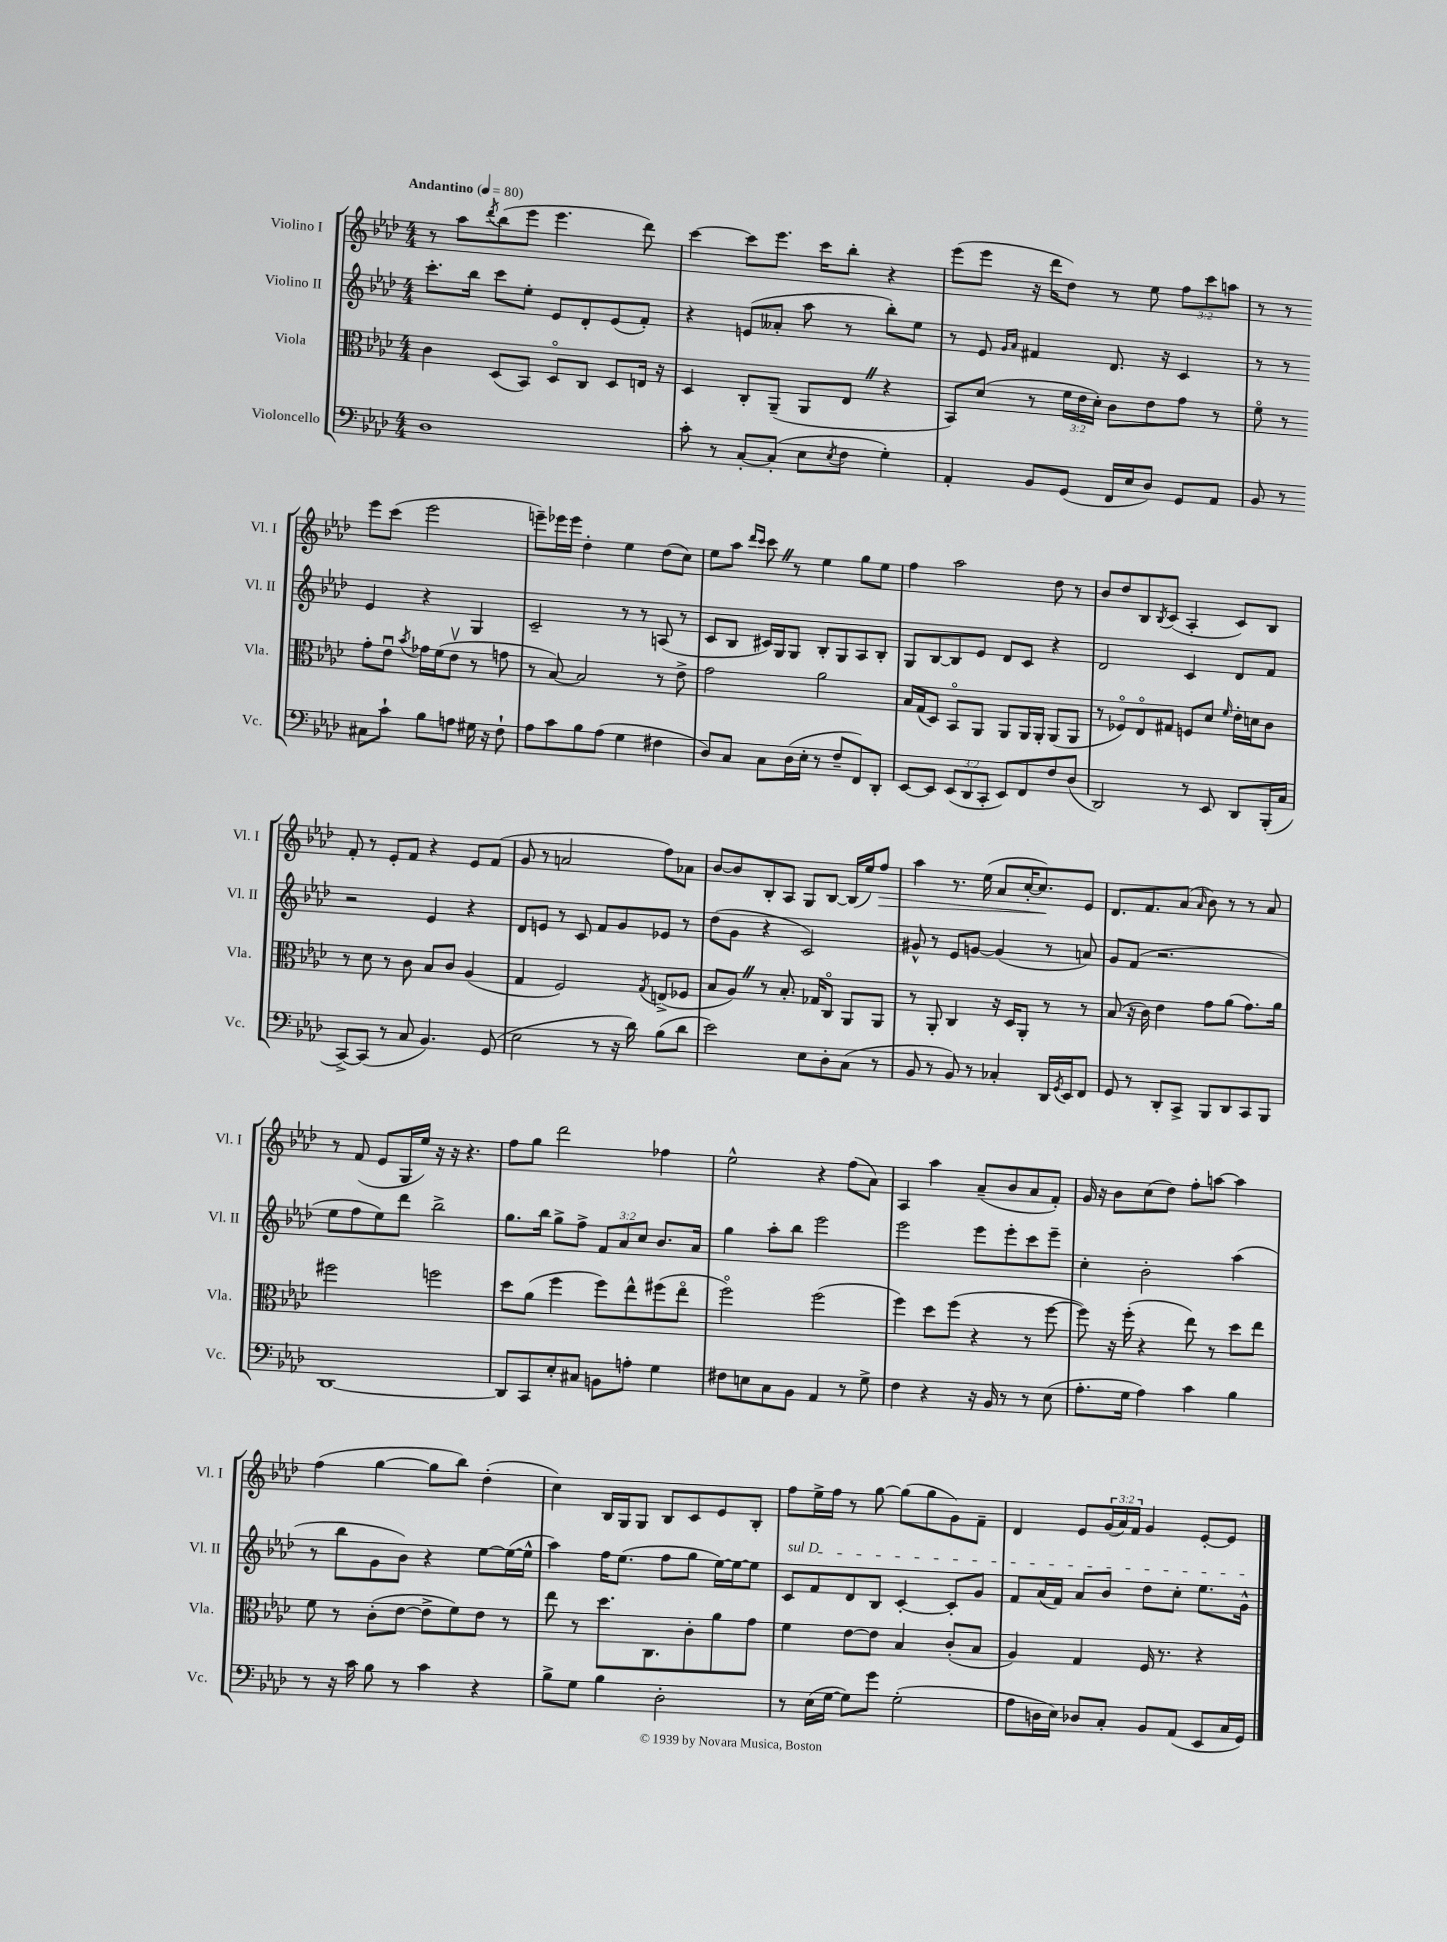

**kern	**kern	**kern	**kern
*staff4	*staff3	*staff2	*staff1
*clefF4	*clefC3	*clefG2	*clefG2
*k[b-e-a-d-]	*k[b-e-a-d-]	*k[b-e-a-d-]	*k[b-e-a-d-]
*M4/4	*M4/4	*M4/4	*M4/4
*MM80	*MM80	*MM80	*MM80
1D-	4c	8.ccc'	8r
.	.	.	8aa-
.	.	16bb-	.
.	.	.	8qddd-
.	(8D-	8ccc	(8bb-
.	8BB-)	8ee-'	8eee-
.	8D-o	8e-	4.eee-
.	8C	8d-'	.
.	8D-	(8e-	.
.	16E	8f')	8ddd-)
.	16r	.	.
=	=	=	=
8c'	4D-	4r	[4ccc
8r	.	.	.
[8C'	8C'	(8e	8ccc]
(8C']	(8AA-~	8a--'	8.eee-
8E-	8AA-	8aa-	.
.	.	.	16ccc
8qE-	.	.	.
8F	8E-	8r	8bb-'
4G')	4r	8bb-')	4r
.	.	8ee-	.
=	=	=	=
4AA-'	8BB-)	8r	(8eee-
.	(8d-	8e-	8eee-
.	.	16qqg	.
.	.	16qqa-	.
8BB-	8r	4f#	16r
.	.	.	16ddd-
(8GG	24f	.	8dd-)
.	24e-	.	.
.	24d-')	.	.
16FF	8c	8.d-	8r
16E-	.	.	.
8D-)	8e-	.	8ee-
.	.	16r	.
8GG	8g	4c	12ff
.	.	.	12ccc
8AA-	8r	.	.
.	.	.	12aa
=	=	=	=
8BB-	8fo	8r	8r
8r	8r	8r	8r
8C#	8g'	4e-	8eee-
8c`	8e-u	.	(8ccc
.	8qb-	.	.
8B-	16g-	4r	2eee-
.	(16f	.	.
8A	8e-v	.	.
16G#	8r	4G	.
16r	.	.	.
8F`	8g	.	.
=	=	=	=
8A-	8r	2c~	8eee~)
8c	[8B-)	.	16eee-
.	.	.	16eee-
8B-	2B-]	.	4dd-'
(8A-	.	.	.
4G	.	8r	4ee-
.	.	8r	.
4F#	8r	(8A	(8dd-
.	8e-^	8r	8cc)
=	=	=	=
8D-)	2g	8c	8ee-
8C	.	8B-	8aa-
.	.	.	16qqddd-
.	.	.	16qqccc
8C	.	16c#)	8ccc
.	.	16G	.
(16D-	.	8G	8r
16E-'	.	.	.
8r	2a-	8B-'	4ee-
8F~	.	8G	.
8FF)	.	8A-	8gg
8DD-'	.	8B-'	8ee-
=	=	=	=
[8EE-	16B-	8G	4ff
.	(16G	.	.
8EE-]	8D-)	[8B-	.
(12EE-	8BB-o	8B-]	2aa-
12DD-	.	.	.
.	8AA-	8e-	.
12CC'	.	.	.
8EE-)	8AA-	8d-	.
8FF	16AA-	8c	.
.	16AA-'	.	.
8F	(8AA-	4r	8dd-
(8D-	8AA-	.	8r
=	=	=	=
2DD-)	8r	2d-	8b-
.	8F-o)	.	8dd-
.	8E-o	.	8B-
.	.	.	8qB-
.	8G#	.	(8c
8r	8F	4c	4A-'
8EE-	8d-	.	.
.	16qqf	.	.
8DD-	16e-'	8d-	8c)
.	16d	.	.
(16BBB-'	8c	8f	8B-
16C	.	.	.
=	=	=	=
[8CC^)	8r	2r	8f'
(8CC]	8d-	.	8r
8r	8r	.	8e-'
8C	8c	.	8f
4.BB-)	8B-	4e-	4r
.	8c	.	.
.	(4A-	4r	8e-
(8GG	.	.	(8f
=	=	=	=
2E-	4G	8d-	8g
.	.	8e	8r
.	2F)	8r	2a
.	.	8c	.
8r	.	8f	.
16r	.	8g	.
16d-)	.	.	.
.	8qG	.	.
(8B-	(8E^	8e-	8ff)
8d-	8F-	8r	8a-
=	=	=	=
2e-)	8B-	(8dd-	[8b-
.	8A-)	8g	8b-]
.	8r	4r	8B-'
.	8.B-'	.	8A-
8E-	.	2c)	8G
.	16G-	.	.
8D-'	8Co	.	[8B-
(8C	8AA-	.	(16B-]
.	.	.	16ee-)
8r	8AA-	.	8ff
=	=	=	=
8BB-	8r	8g#^^	4aa-
8r	8AA-'	8r	.
8BB-)	4C	8e-	8.r
8r	.	[8g	.
.	.	.	(16ee-
4C-'	16r	(4g]	8a-
.	16D-	.	.
.	8AA-'	.	[16cc'
.	.	.	8.cc])
16DD-	8r	8r	.
8qGG	.	.	.
16EE-	.	.	.
8FF	8r	8a)	8e-
=	=	=	=
8GG	(8B-	8g	8.d-
8r	16r	(8f	.
.	16c)	.	8.f
8DD-'	4e-	2.r	.
8CC^	.	.	(8a-
.	.	.	16qqa-
8BBB-	8g	.	8b-)
8DD-	(8a-	.	8r
8CC	8.g)	.	8r
8BBB-	.	.	8a-
.	16a-	.	.
=	=	=	=
[1DD-	2ff#	8ee-	8r
.	.	8ff	(8f
.	.	8ee-)	8e-
.	.	8ddd-	16G
.	.	.	16ee-)
.	2ff	2bb-^	16r
.	.	.	16r
.	.	.	4.r
=	=	=	=
8DD-]	8dd-	8.gg	8ff
8CC	(8a-	.	8gg
.	.	16bb-	.
8E-'	4ff	8gg^	2ddd-
8C#	.	8ff^	.
8BB	8ff)	12f	.
.	.	12a-	.
8A'	8ee-^^	.	.
.	.	12cc	.
4G	(8ff#	8.b-	4ff-
.	8ee-o	.	.
.	.	16a-	.
=	=	=	=
8F#	2ffo)	4gg	2ee-^^
8E	.	.	.
8C	.	8aa-'	.
8BB-	.	8bb-	.
4AA-	(2ff	2eee-	4r
8r	.	.	(8ff
8G^	.	.	8a-)
=	=	=	=
4F	4ff)	2eee-	4A-
4r	8dd-	.	4aa-
.	(8ff	.	.
16r	4r	8eee-	(8a-~
16BB-	.	.	.
8r	.	8eee-'	8b-
8r	8r	8ccc	8a-
(8E-	[8ff	8eee-~	8f')
=	=	=	=
8.A-'	8ff])	4cc'	16g
.	.	.	16r
.	16r	.	8b-
16G	(16ff'	.	.
4A-)	4r	2b-'	(8cc
.	.	.	8dd-)
4c	8ee-)	.	8ff'
.	8r	.	[8aa
4B-	8dd-	(4aa-	4aa]
.	8ee-	.	.
=	=	=	=
8r	8f	8r	(4ff
16r	8r	8bb-	.
16c	.	.	.
8B-	(8c'	8g	[4gg
8r	[8e-	8b-)	.
4c	8e-^]	4r	8gg]
.	8f)	.	8bb-)
4r	8e-	[8ee-	(4dd-'
.	8r	(16ee-_	.
.	.	16ee-^^]	.
=	=	=	=
8B-^	8ee-	4aa-)	4cc)
8G	8r	.	.
4B-	8.dd-	16ff	16B-
.	.	(8.ee-	16G
.	.	.	8G
.	8.C	.	.
2D-'	.	8ff	8B-
.	8c'	8gg	8c
.	8a-	[16ee-)	8e-
.	.	16ee-_	.
.	8g	8ee-]	8B-'
=	=	=	=
8r	4f	8c	8ff
(16E-	.	8f	16ee-^
[16G	.	.	16ff
8G])	[8e-	8d-	8r
8g	8e-]	8B-	[8gg
(2G'	4B-	[4c'	(8gg]
.	.	.	8gg
.	(8c'	8c']	8g)
.	8B-	8g	8f~
=	=	=	=
8A-	4A-)	8f	4d-
16D	.	(16a-	.
16E-)	.	16f)	.
8D-	4G	8a-	8e-
8C'	.	8b-	(24g
.	.	.	24a-)
.	.	.	24f
8BB-	16F	8dd-	4g
.	8.r	.	.
(8AA-	.	8cc'	.
8EE-	4r	8.ee-	[8e-'
16C	.	.	8e-]
16GG)	.	16g^^	.
==	==	==	==
*-	*-	*-	*-
